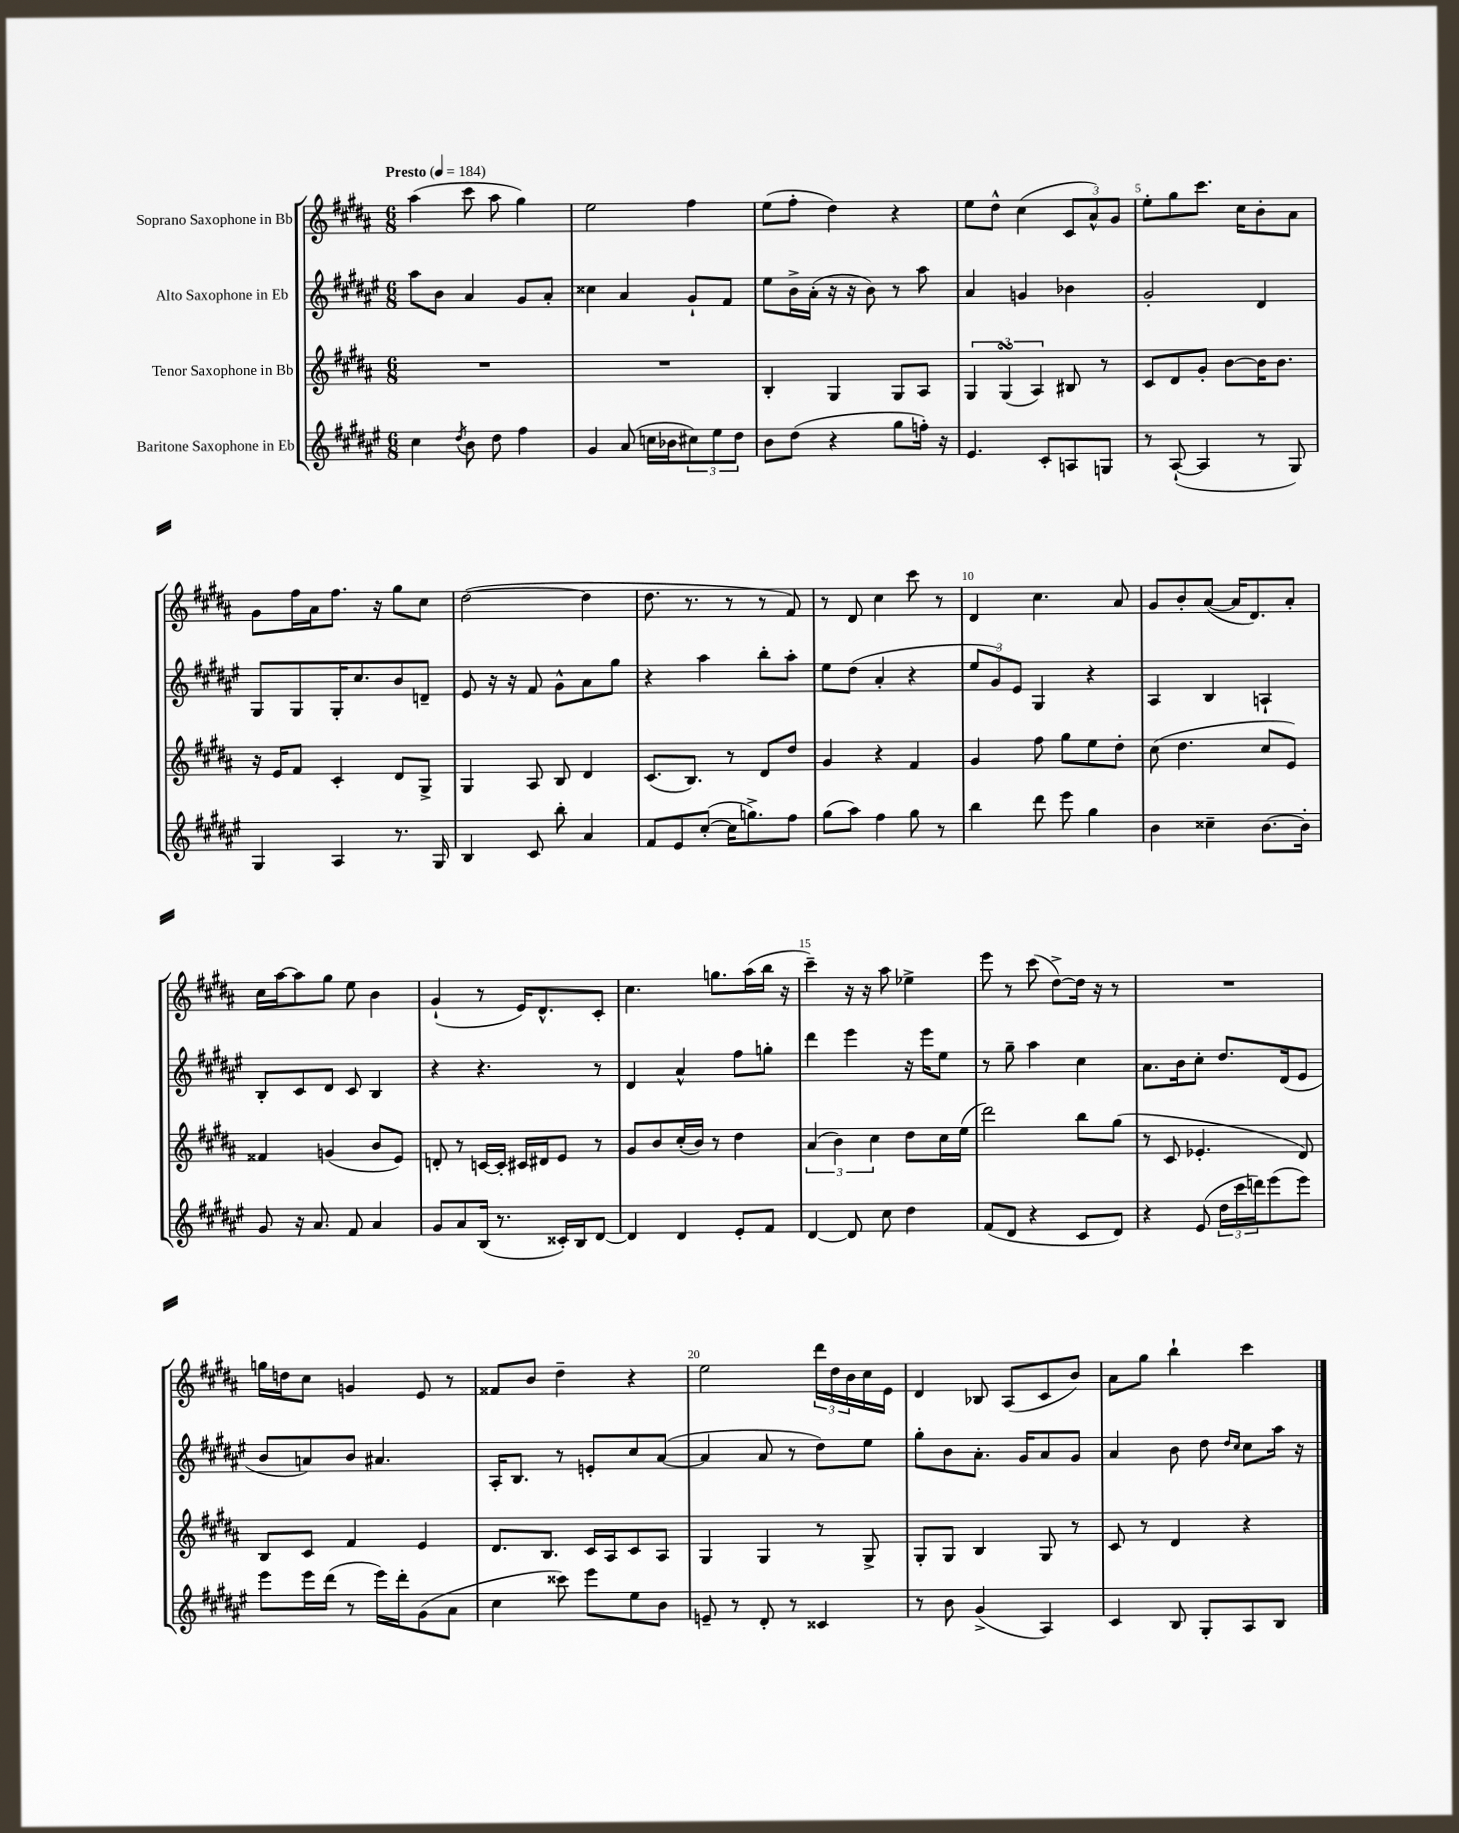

**kern	**kern	**kern	**kern
*staff4	*staff3	*staff2	*staff1
*clefG2	*clefG2	*clefG2	*clefG2
*k[f#c#g#d#a#e#]	*k[f#c#g#d#a#]	*k[f#c#g#d#a#e#]	*k[f#c#g#d#a#]
*M6/8	*M6/8	*M6/8	*M6/8
*MM184	*MM184	*MM184	*MM184
4cc#	2.r	8aa#	(4aa#
.	.	8b	.
8qdd#	.	.	.
8b	.	4a#	8ccc#
8dd#	.	.	8aa#
4ff#	.	8g#	4gg#)
.	.	8a#'	.
=	=	=	=
4g#	2.r	4cc##	2ee
(8a#	.	4a#	.
16cc	.	.	.
16b-	.	.	.
12cc#)	.	8g#`	4ff#
12ee#	.	.	.
.	.	8f#	.
12dd#	.	.	.
=	=	=	=
8b	4B'	8ee#	(8ee
(8dd#	.	16b^	8ff#'
.	.	(16a#'	.
4r	4G#	16r	4dd#)
.	.	16r	.
.	.	8b)	.
8gg#	8G#	8r	4r
16ff')	8A#	8aa#	.
16r	.	.	.
=	=	=	=
4.e#	6G#	4a#	8ee
.	.	.	8dd#^^
.	(6G#	.	.
.	.	4g	(4cc#
.	6A#)	.	.
8c#'	.	.	.
8A	8B#	4b-	12c#
.	.	.	12a#^^)
8G	8r	.	.
.	.	.	12g#
=	=	=	=
8r	8c#	2g#'	8ee'
([8A#`	8d#	.	8gg#
4A#]	8g#'	.	8.ccc#
.	[8b	.	.
.	.	.	16cc#
8r	16b]	4d#	8b'
.	8.b	.	.
8G#)	.	.	8a#
=	=	=	=
4G#	16r	8G#	8g#
.	16e	.	.
.	8f#	8G#	16ff#
.	.	.	16a#
4A#	4c#'	16G#'	8.ff#
.	.	8.cc#	.
.	.	.	16r
8.r	8d#	8b	8gg#
.	8G#^	8d~	8cc#
16G#	.	.	.
=	=	=	=
4B	4G#	8e#	([2dd#
.	.	16r	.
.	.	16r	.
8c#	8A#	8f#	.
8bb'	8B	8g#^^	.
4a#	4d#	8a#	4dd#]
.	.	8gg#	.
=	=	=	=
8f#	(8.c#	4r	8.dd#
8e#	.	.	.
.	8.B)	.	8.r
([8cc#'	.	4aa#	.
16cc#]	8r	.	8r
8.gg^)	.	.	.
.	8d#	8bb'	8r
8ff#	8dd#	8aa#'	8f#)
=	=	=	=
(8gg#	4g#	8ee#	8r
8aa#)	.	(8dd#	8d#
4ff#	4r	4a#'	4cc#
8gg#	4f#	4r	8ccc#
8r	.	.	8r
=	=	=	=
4bb	4g#	12ee#	4d#
.	.	12g#)	.
.	.	12e#	.
8ddd#	8ff#	4G#	4.cc#
8eee#	8gg#	.	.
4gg#	8ee	4r	.
.	8dd#'	.	8a#
=	=	=	=
4b	(8cc#	4A#	8g#
.	4.dd#	.	8b'
4cc##~	.	4B	([8a#
.	.	.	16a#]
.	.	.	8.d#)
[8.b	8cc#	4A`	.
.	8e)	.	8a#'
16b']	.	.	.
=	=	=	=
8g#	4f##	8B'	16cc#
.	.	.	[16aa#
16r	.	8c#	8aa#]
8.a#	.	.	.
.	(4g	8d#	8gg#
8f#	.	8c#	8ee
4a#	8b	4B	4b
.	8e)	.	.
=	=	=	=
8g#	8d'	4r	(4g#`
8a#	8r	.	.
(16B	[16c	4.r	8r
8.r	16c']	.	.
.	16c#	.	16e)
.	16d#	.	8.d#^^
16c##')	8e	.	.
16B	.	.	.
[8d#	8r	8r	8c#'
=	=	=	=
4d#]	8g#	4d#	4.cc#
.	8b	.	.
4d#	(16cc#'	4a#^^	.
.	16b)	.	.
.	8r	.	8.gg
8e#'	4dd#	8ff#	.
.	.	.	(16aa#
8f#	.	8gg'	16bb
.	.	.	16r
=	=	=	=
[4d#	(6a#	4ddd#	4ccc#~)
.	6b)	.	.
8d#]	.	4eee#	16r
.	.	.	16r
.	6cc#	.	.
8cc#	.	.	8aa#
4dd#	8dd#	16r	4ee-^
.	.	16eee#	.
.	16cc#	8ee#	.
.	(16ee	.	.
=	=	=	=
(8f#	2ddd#)	8r	8eee
8d#	.	8gg#~	8r
4r	.	4aa#	(8ccc#
.	.	.	[8dd#^)
8c#	8bb	4cc#	16dd#]
.	.	.	16r
8d#)	(8gg#	.	8r
=	=	=	=
4r	8r	8.a#	2.r
.	8c#	.	.
.	.	16b	.
(8e#	4.e-'	8cc#'	.
24dd#	.	8.dd#	.
24ccc#	.	.	.
24ddd)	.	.	.
(8eee#	.	.	.
.	.	(16d#	.
8eee#)	8d#)	8e#	.
=	=	=	=
8eee#	8B	8b	16gg
.	.	.	16dd
16eee#	8c#	8a)	8cc#
(16ddd#	.	.	.
8r	4f#	8b	4g
16eee#)	.	4.a#	.
16ddd#'	.	.	.
(8g#	4e	.	8e
8a#	.	.	8r
=	=	=	=
4cc#	8.d#	16A#'	8f##
.	.	8.B	.
.	.	.	8b
.	8.B	.	.
8ccc##)	.	8r	4dd#~
8eee#	16c#	8e'	.
.	16A#	.	.
8ee#	8c#	8cc#	4r
8b	8A#	([8a#	.
=	=	=	=
8e~	4G#	4a#]	2ee
8r	.	.	.
8d#'	4G#	8a#	.
8r	.	8r	.
4c##	8r	8dd#)	24ddd#
.	.	.	24dd#
.	.	.	24b
.	8G#^	8ee#	16cc#
.	.	.	16e
=	=	=	=
8r	8G#'	8gg#'	4d#
8b	8G#	8b	.
(4g#^	4B	8.a#'	8B-
.	.	.	(8A#
.	.	16g#	.
4A#)	8G#	8a#	8c#
.	8r	8g#	8b)
=	=	=	=
4c#	8c#	4a#	8a#
.	8r	.	8gg#
8B	4d#	8b	4bb`
8G#'	.	8dd#	.
.	.	16qqdd#	.
.	.	16qqcc#	.
8A#	4r	8cc#	4ccc#
8B	.	16aa#	.
.	.	16r	.
==	==	==	==
*-	*-	*-	*-
